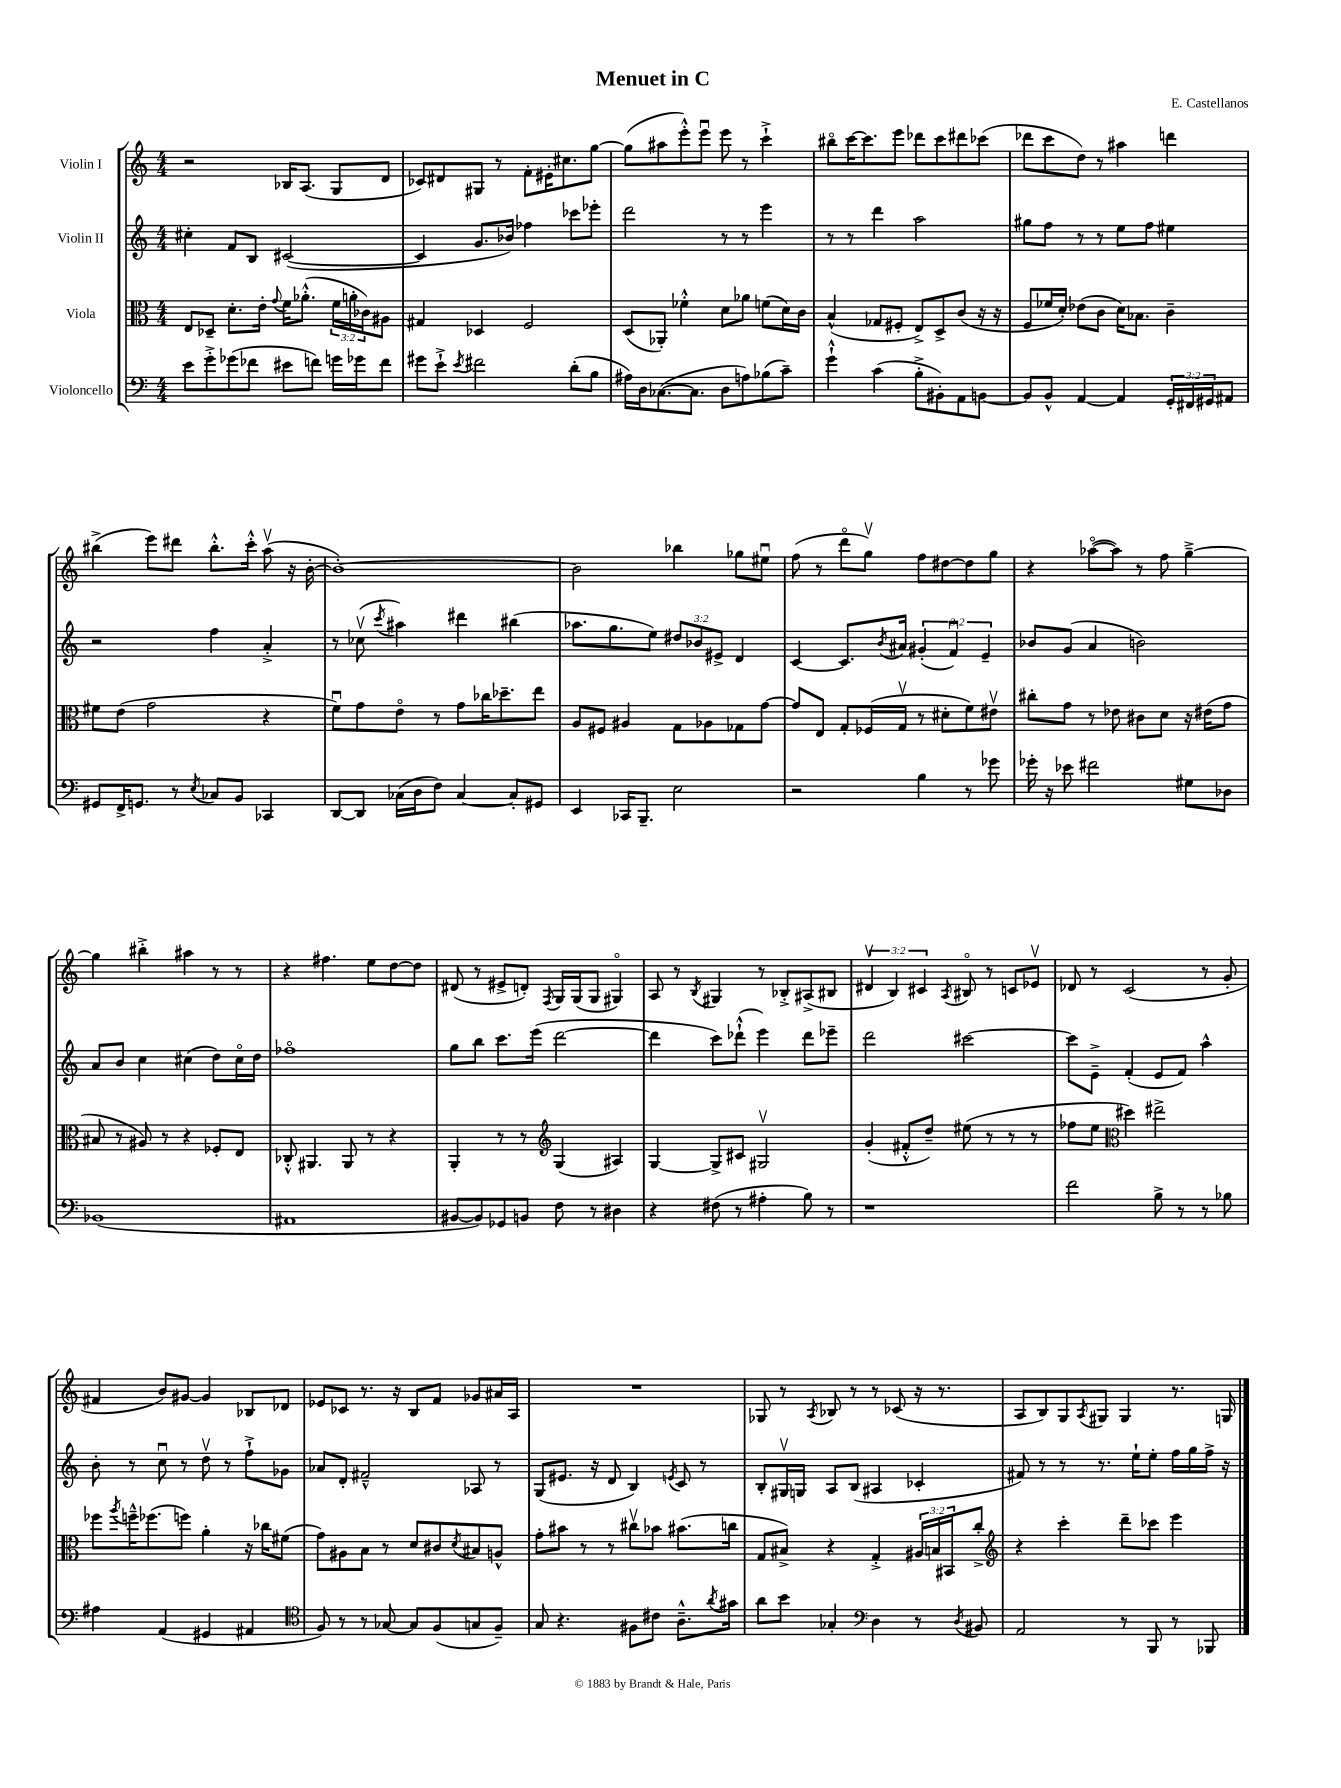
\header { title = "Menuet in C" composer = "E. Castellanos" }
<<
\new StaffGroup <<
\new Staff = "s0" \with { instrumentName = "Violin I" } {
    \clef treble \key c \major \numericTimeSignature \time 4/4 \override Staff.TupletNumber.text = #tuplet-number::calc-fraction-text
    r2 bes16 a8.( g8 d'8 |
    ces'8) dis'8 gis8 r8 f'8-. eis'16-. cis''8. g''8~ |
    g''8( ais''8 e'''8-.-^) e'''8\downbow e'''8 r8 c'''4-!-> |
    bis''8\flageolet c'''16~ c'''8. e'''8 des'''8 c'''8 dis'''8 ces'''8( |
    des'''8 c'''8 d''8) r8 ais''4 d'''4 |
    bis''4->( e'''8) dis'''8 bis''8.-.-^ c'''16-.-^ a''8\upbow( r16 b'16~-. |
    b'1~-.) |
    b'2 bes''4 ges''8 eis''8\downbow |
    f''8( r8 d'''8\flageolet g''8\upbow) f''8 dis''8~ dis''8 g''8 |
    r4 aes''8~\flageolet( aes''8) r8 f''8 g''4~---> |
    g''4 bis''4-.-> ais''4 r8 r8 |
    r4 fis''4. e''8 d''8~ d''8 |
    dis'8( r8 eis'8-> d'8-.) \acciaccatura { f8 } g16 g16( g8 gis4\flageolet) |
    a8 r8 \acciaccatura { b8 } gis4 r8 bes8-.-> ais8->( bis8 |
    \tuplet 3/2 { dis'4\upbow b4) cis'4 } \acciaccatura { a8 } bis8\flageolet r8 c'8 ees'8\upbow |
    des'8 r8 c'2( r8 g'8-. |
    fis'4 b'8) gis'8~ gis'4 bes8 des'8 |
    ees'8 ces'8 r8. r16 b8 f'8 ges'8 ais'16 a16 |
    R1 |
    ges8 r8 \acciaccatura { a8 } bes8 r8 r8 ces'8( r16 r8. |
    a8 b8) g8 \acciaccatura { a8 } gis8 gis4 r8. g16 \bar "|." |
}
\new Staff = "s1" \with { instrumentName = "Violin II" } {
    \clef treble \key c \major \numericTimeSignature \time 4/4 \override Staff.TupletNumber.text = #tuplet-number::calc-fraction-text
    cis''4-. f'8 b8 cis'2~( |
    cis'4 g'8. bes'16) fes''4 ces'''8 ees'''8-. |
    d'''2 r8 r8 e'''4 |
    r8 r8 d'''4 a''2 |
    gis''8 f''8 r8 r8 e''8 f''8 eis''4 |
    r2 f''4 a'4-.-> |
    r8 ces''8\upbow( \acciaccatura { c'''8 } ais''4) dis'''4 bis''4( |
    aes''8. g''8. e''8) \tuplet 3/2 { dis''8 bes'8 eis'8-> } d'4 |
    c'4~ c'8. \acciaccatura { b'8 } ais'16 \tuplet 3/2 { gis'4-.( f'4\downbow) e'4-- } |
    bes'8 g'8( a'4 b'2) |
    a'8 b'8 c''4 cis''4( d''8) cis''16\flageolet d''16 |
    fes''1\flageolet |
    g''8 b''8 c'''8. e'''16( d'''2~ |
    d'''4 c'''8) des'''8-!-^( e'''4) des'''8 ees'''8-- |
    d'''2 cis'''2~ |
    cis'''8 e'8---> f'4-.( e'8 f'8) a''4-^ |
    b'8-. r8 c''8\downbow r8 d''8\upbow r8 f''8-!-> ges'8 |
    aes'8 d'8-. fis'2---^ aes8 r8 |
    g8( eis'8. r16 d'8 b4) \acciaccatura { e'8 } c'8 r8 |
    b8-. gis16\upbow g16 a8 b8( ais4 ces'4-. |
    fis'8) r8 r8 r8. e''16-! e''8-. f''16 g''16 f''16-> r16 \bar "|." |
}
\new Staff = "s2" \with { instrumentName = "Viola" } {
    \clef alto \key c \major \numericTimeSignature \time 4/4 \override Staff.TupletNumber.text = #tuplet-number::calc-fraction-text
    e8 des8-- d'8.-. e'16-. \appoggiatura { g'8 } f'16 aes'8.-.-^( \tuplet 3/2 { f'16 a'16-. ces'16) } ais8 |
    gis4 des4 f2 |
    d8( aes,8-.) fes'4-.-^ d'8 aes'8 f'8( d'16) c'16 |
    b4-^( ges8 fis8-. e8->) d8-> c'8( r16 r16 |
    f8 fes'16 d'16-.) ees'8( c'8 d'16) bes8. c'4-- |
    fis'8 e'8( g'2 r4 |
    f'8\downbow) g'8 e'8\flageolet r8 g'8 ces''16 des''8.-- e''8 |
    a8 fis8 ais4 g8 aes8 ges8 g'8~ |
    g'8 e8 g8-. fes16( g16\upbow r8 dis'8-. f'8) eis'8\upbow |
    cis''8-. g'8 r8 ees'8 cis'8 d'8 r16 eis'16( g'8 |
    bis8 r8 ais8) r8 r4 fes8-. e8 |
    ces8-.-^ ais,4. ais,8 r8 r4 |
    a,4-. r8 r8 \clef treble g4( ais4) |
    g4~ g8-> cis'8 gis2\upbow |
    g'4-.( fis'8-.-^ d''8--) eis''8( r8 r8 r8 |
    fes''8 e''8 \clef alto dis''4) eis''2-> |
    fes''8 \acciaccatura { a''8 } f''16---^ fes''8.( f''8) a'4-. r16 ces''16 fis'8( |
    g'8) ais8 b8 r8 d'8 cis'8 \acciaccatura { d'8 } bis8 a8-^ |
    g'8-. bis'8 r8 r8 cis''8\upbow bes'8 bis'8.( c''16 |
    g8 bis8->) r4 g4-.-> \tuplet 3/2 { ais16 b16 bis,16 } c''8-.-> |
    \clef treble r4 c'''4-. d'''8-- ces'''8 e'''4 \bar "|." |
}
\new Staff = "s3" \with { instrumentName = "Violoncello" } {
    \clef bass \key c \major \numericTimeSignature \time 4/4 \override Staff.TupletNumber.text = #tuplet-number::calc-fraction-text
    e'8 g'8-.-> ges'8( fes'8 eis'8 f'8) g'16 ges'16 f'8 |
    gis'8 e'8-!-> \acciaccatura { e'8 } fis'2 d'8-.( b8 |
    ais16) d16 ces8.~( ces8. d8 a8) bes8( c'8--) |
    g'4-!-^ c'4( b8-.-> bis,8-.) a,8 b,8~ |
    b,8 b,8-^ a,4~ a,4 \tuplet 3/2 { g,16-. fis,16 gis,16 } ais,8 |
    gis,8 f,16-> g,8. r8 \acciaccatura { e8 } ces8 b,8 ces,4 |
    d,8~ d,8 ces16( d16 f8) ces4~ ces8-. gis,8 |
    e,4 ces,16 b,,8.-- e2 |
    r2 b4 r8 ges'8 |
    ges'16-. r16 ees'8 fis'2 gis8 des8 |
    bes,1( |
    ais,1 |
    bis,8~ bis,8) ges,8 b,8 f8 r8 dis4 |
    r4 fis8( r8 ais4-. b8) r8 |
    r1 |
    f'2 b8-> r8 r8 bes8 |
    ais4 a,4( gis,4 ais,4 |
    \clef tenor f8) r8 r8 ges8~ ges8 f8( g8 f8--) |
    g8 r4. fis8 cis'8 a8.---^ \acciaccatura { a'8 } gis'16 |
    a'8 b'8 ges4-. \clef bass d4 r8 \acciaccatura { d8 } bis,8 |
    a,2 r8 b,,8 r8 bes,,8 \bar "|." |
}
>>
>>
\layout { \context { \Score \remove "Bar_number_engraver" } }
